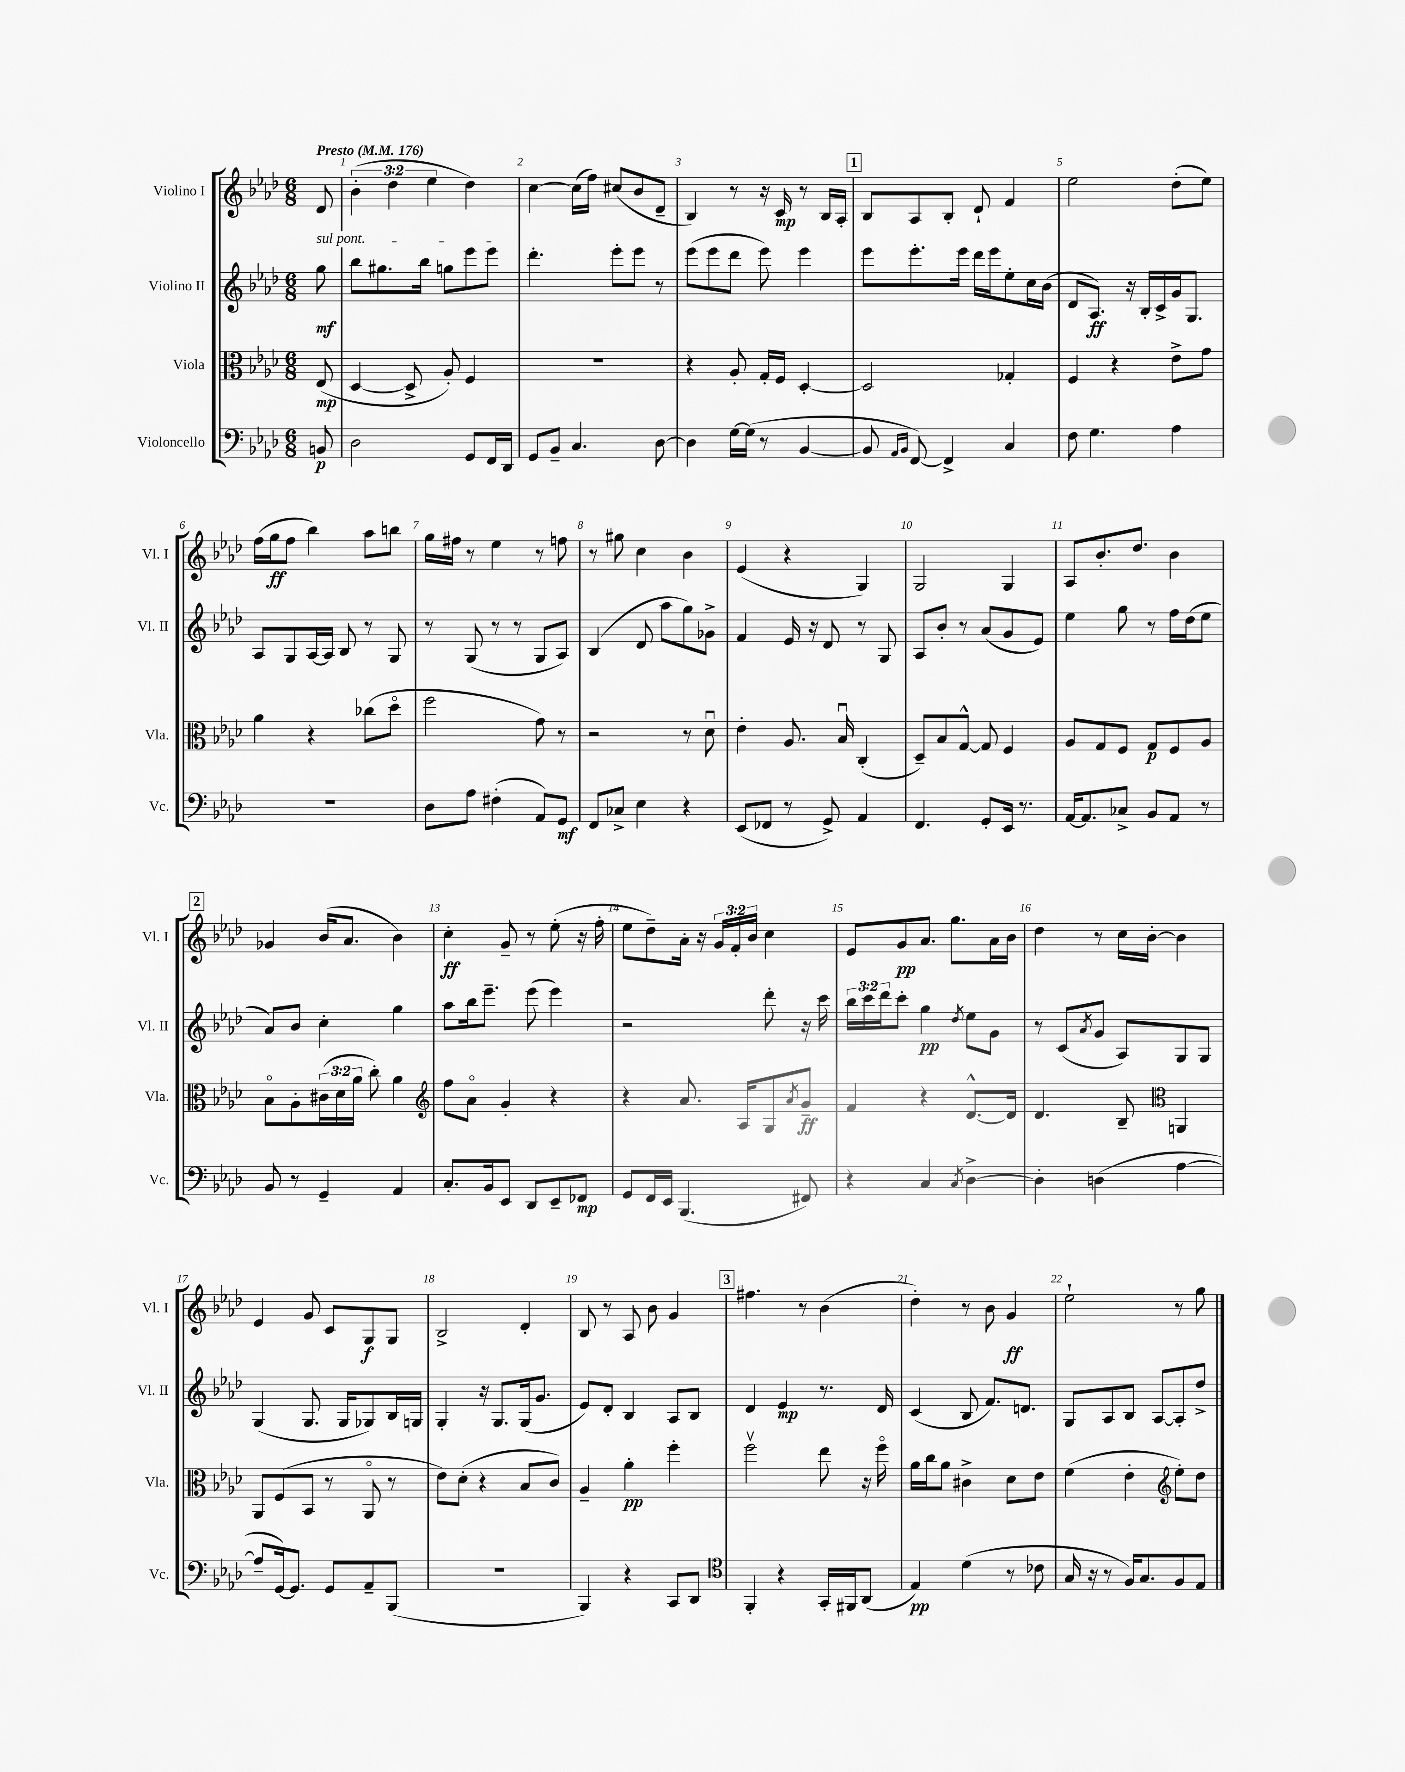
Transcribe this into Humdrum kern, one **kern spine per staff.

**kern	**dynam	**kern	**dynam	**kern	**dynam	**kern	**dynam
*part4	*part4	*part3	*part3	*part2	*part2	*part1	*part1
*staff4	*staff4	*staff3	*staff3	*staff2	*staff2	*staff1	*staff1
*I"Violoncello	*	*I"Viola	*	*I"Violino II	*	*I"Violino I	*
*I'Vc.	*	*I'Vla.	*	*I'Vl. II	*	*I'Vl. I	*
*clefF4	*	*clefC3	*	*clefG2	*	*clefG2	*
*k[b-e-a-d-]	*	*k[b-e-a-d-]	*	*k[b-e-a-d-]	*	*k[b-e-a-d-]	*
*M6/8	*	*M6/8	*	*M6/8	*	*M6/8	*
*MM176	*	*MM176	*	*MM176	*	*MM176	*
=	=	=	=	=	=	=	=
!	!	!	!	!	!	!LO:TX:a:B:t=Presto	!
!	!	!	!	!LO:TX:a:i:t=sul pont.	!	!	!
8BBn/	p	(8E-/	mp	8gg\	mf	8d-/	.
=1	=1	=1	=1	=1	=1	=1	=1
2D-\	.	[4D-/	.	8bb-\L	.	(6b-'\	.
.	.	.	.	8.gg#X\	.	.	.
.	.	.	.	.	.	6dd-\	.
.	.	8D-^/]	.	.	.	.	.
.	.	.	.	16bb-\Jk	.	.	.
.	.	.	.	.	.	6ee-\	.
.	.	8A-'/)	.	8ggn\L	.	.	.
8GG/L	.	4F/	.	8eee-\	.	4dd-\)	.
16FF/L	.	.	.	8eee-\J	.	.	.
16DD-/JJ	.	.	.	.	.	.	.
=2	=2	=2	=2	=2	=2	=2	=2
8GG/L	.	2.r	.	4.ddd-'\	.	[4cc\	.
8BB-~/J	.	.	.	.	.	.	.
4.C/	.	.	.	.	.	(16cc\LL]	.
.	.	.	.	.	.	16ff\JJ)	.
.	.	.	.	8eee-'\L	.	(8cc#X/L	.
.	.	.	.	8eee-\J	.	8b-/	.
[8D-\	.	.	.	8r	.	8d-~/J	.
=3	=3	=3	=3	=3	=3	=3	=3
4D-\]	.	4r	.	(8eee-\L	.	4B-/)	.
.	.	.	.	8eee-\	.	.	.
[16G\LL	.	8A-'/	.	8ddd-\J	.	8r	.
(16G\JJ]	.	.	.	.	.	.	.
8r	.	16G'/LL	.	8eee-\)	.	16r	.
.	.	16F/JJ	.	.	.	16c/	mp
[4BB-/	.	[4D-'/	.	4eee-\	.	8r	.
.	.	.	.	.	.	16B-/LL	.
.	.	.	.	.	.	16A-'/JJ	.
!!LO:REH:place=s1:t=1
=4	=4	=4	=4	=4	=4	=4	=4
8BB-/]	.	2D-/]	.	8eee-\L	.	8B-/L	.
16qqAA-/LL	.	.	.	.	.	.	.
16qqBB-/JJ	.	.	.	.	.	.	.
[8FF/)	.	.	.	8.eee-'\	.	8A-/	.
4FF^/]	.	.	.	.	.	8B-'/J	.
.	.	.	.	16eee-\Jk	.	.	.
.	.	.	.	16ddd-\LL	.	8d-`/	.
.	.	.	.	16eee-\J	.	.	.
4C/	.	4G-X'/	.	8ee-'\	.	4f/	.
.	.	.	.	16cc\L	.	.	.
.	.	.	.	(16b-\JJ	.	.	.
=5	=5	=5	=5	=5	=5	=5	=5
8F\	.	4F/	.	8d-/L	.	2ee-\	.
4.G\	.	.	.	8.A-/J)	ff	.	.
.	.	4r	.	.	.	.	.
.	.	.	.	16r	.	.	.
.	.	.	.	16B-'/LL	.	.	.
.	.	.	.	16c^/	.	.	.
4A-\	.	8e-^\L	.	16g/J	.	(8dd-'\L	.
.	.	.	.	8.G/J	.	.	.
.	.	8g\J	.	.	.	8ee-\J)	.
!!LO:LB:g=z
=6	=6	=6	=6	=6	=6	=6	=6
2.r	.	4a-\	.	8A-/L	.	(16ff\LL	.
.	.	.	.	.	.	16gg\J	ff
.	.	.	.	8G/	.	8ff\J	.
.	.	4r	.	[16A-/L	.	4bb-\)	.
.	.	.	.	16A-/JJ]	.	.	.
.	.	.	.	8B-/	.	.	.
.	.	(8cc-X\L	.	8r	.	8aa-\L	.
.	.	8dd-\J	.	8G/	.	8bbn\J	.
=7	=7	=7	=7	=7	=7	=7	=7
8D-\L	.	2ff\	.	8r	.	16gg\LL	.
.	.	.	.	.	.	16ff#X\JJ	.
8A-\J	.	.	.	(8G/	.	8r	.
(4F#X'\	.	.	.	8r	.	4ee-\	.
.	.	.	.	8r	.	.	.
8AA-/L)	.	8g\)	.	8G/L	.	8r	.
8GG/J	mf	8r	.	8A-/J)	.	8ffn\	.
=8	=8	=8	=8	=8	=8	=8	=8
8FF/L	.	2r	.	(4B-/	.	8r	.
8C-X^/J	.	.	.	.	.	8gg#X\	.
4E-\	.	.	.	8d-/	.	4cc\	.
.	.	.	.	8aa-\L	.	.	.
4r	.	8r	.	8gg\)	.	4b-\	.
.	.	8d-u\	.	8g-X^\J	.	.	.
=9	=9	=9	=9	=9	=9	=9	=9
(8EE-/L	.	4e-'\	.	4f/	.	(4e-/	.
8FF-X/J	.	.	.	.	.	.	.
8r	.	8.A-/	.	16e-/	.	4r	.
.	.	.	.	16r	.	.	.
8GG^/)	.	.	.	8d-/	.	.	.
.	.	16B-u/	.	.	.	.	.
4AA-/	.	(4C'/	.	8r	.	4G/)	.
.	.	.	.	8G/	.	.	.
=10	=10	=10	=10	=10	=10	=10	=10
4.FF/	.	8D-~/L)	.	8A-/L	.	2G/	.
.	.	8B-/	.	8b-'/J	.	.	.
.	.	[8G^^/J	.	8r	.	.	.
8GG'/L	.	8G/]	.	(8a-/L	.	.	.
16EE-/Jk	.	4F/	.	8g/	.	4G/	.
8.r	.	.	.	.	.	.	.
.	.	.	.	8e-/J)	.	.	.
=11	=11	=11	=11	=11	=11	=11	=11
[16AA-/KL	.	8A-/L	.	4ee-\	.	8A-/L	.
8.AA-/]	.	.	.	.	.	.	.
.	.	8G/	.	.	.	8.b-'/	.
8C-X^/J	.	8F/J	.	8gg\	.	.	.
.	.	.	.	.	.	8.dd-/J	.
8BB-/L	.	8G/L	p	8r	.	.	.
8AA-/J	.	8F/	.	16ff\LL	.	4b-\	.
.	.	.	.	(16dd-\J	.	.	.
8r	.	8A-/J	.	8ee-\J	.	.	.
!!LO:LB:g=z
!!LO:REH:place=s1:t=2
=12	=12	=12	=12	=12	=12	=12	=12
8BB-/	.	8B-\L	.	8a-/L)	.	4g-X/	.
8r	.	8A-'\	.	8b-/J	.	.	.
4GG~/	.	(24c#X\L	.	4cc'\	.	(16b-/KL	.
.	.	24d-\	.	.	.	.	.
.	.	.	.	.	.	8.a-/J	.
.	.	24a-\JJ	.	.	.	.	.
.	.	8cc'\)	.	.	.	.	.
4AA-/	.	4a-\	.	4gg\	.	4b-\)	.
=13	=13	=13	=13	=13	=13	=13	=13
*	*	*clefG2	*	*	*	*	*
8.C'/L	.	8ff\L	.	8aa-\L	.	4cc'\	ff
.	.	8a-\J	.	16bb-\k	.	.	.
16BB-/k	.	.	.	8.eee-~\J	.	.	.
8EE-/J	.	4g'/	.	.	.	8g~/	.
8DD-/L	.	.	.	(8eee-\	.	8r	.
8EE-~/	.	4r	.	4eee-\)	.	(8ee-'\	.
8FF-X/J	mp	.	.	.	.	16r	.
.	.	.	.	.	.	16ff'\	.
=14	=14	=14	=14	=14	=14	=14	=14
8GG/L	.	4r	.	2r	.	8ee-\L	.
16FF/L	.	.	.	.	.	8dd-~\)	.
16EE-/JJ	.	.	.	.	.	.	.
(4.BBB-/	.	8.a-/	.	.	.	16a-'\Jk	.
.	.	.	.	.	.	16r	.
.	.	.	.	.	.	24g/LL	.
.	.	.	.	.	.	24f'/	.
.	.	16A-/KL	.	.	.	.	.
.	.	.	.	.	.	24b-/JJ	.
.	.	8G/	.	8ddd-'\	.	4cc\	.
.	.	8qa-/	.	.	.	.	.
8FF#X/)	.	8g~/J	ff	16r	.	.	.
.	.	.	.	16ccc\	.	.	.
=15	=15	=15	=15	=15	=15	=15	=15
4r	.	4f/	.	24bb-\LL	.	8e-/L	.
.	.	.	.	24ccc\	.	.	.
.	.	.	.	24ddd-\J	.	.	.
.	.	.	.	8ccc'\J	.	8g/	pp
4C/	.	4r	.	4gg\	pp	8.a-/J	.
.	.	.	.	.	.	8.gg\L	.
8qC/	.	.	.	8qdd-/	.	.	.
[4D-^\	.	[8.d-^^/L	.	8ee-\L	.	.	.
.	.	.	.	8g\J	.	16a-\L	.
.	.	16d-/Jk]	.	.	.	16b-\JJ	.
=16	=16	=16	=16	=16	=16	=16	=16
4D-'\]	.	4.d-/	.	8r	.	4dd-\	.
.	.	.	.	(8c/L	.	.	.
.	.	.	.	8qa-/	.	.	.
(4Dn\	.	.	.	8g/J	.	8r	.
.	.	8B-~/	.	8A-/L)	.	16cc\LL	.
.	.	.	.	.	.	[16b-'\JJ	.
*	*	*clefC3	*	*	*	*	*
[4A-\	.	4AAn/	.	8G/	.	4b-\]	.
.	.	.	.	8G/J	.	.	.
!!LO:LB:g=z
=17	=17	=17	=17	=17	=17	=17	=17
8A-~/L]	.	8AA-/L	.	(4G/	.	4e-/	.
[16GG/k)	.	(8F/	.	.	.	.	.
8.GG/J]	.	.	.	.	.	.	.
.	.	8BB-/J	.	8.G/	.	8g/	.
8GG/L	.	8r	.	.	.	8c/L	.
.	.	.	.	16G/KL	.	.	.
8AA-~/	.	8AA-/	.	8G-X/)	.	8G/	f
(8BBB-/J	.	8r	.	16B-/L	.	8G/J	.
.	.	.	.	16Gn/JJ	.	.	.
=18	=18	=18	=18	=18	=18	=18	=18
2.r	.	8e-\L)	.	4G'/	.	2B-^/	.
.	.	(8d-'\J	.	.	.	.	.
.	.	4r	.	16r	.	.	.
.	.	.	.	8.G/L	.	.	.
.	.	8B-/L	.	(16G/k	.	4d-'/	.
.	.	.	.	8.g/J	.	.	.
.	.	8c/J)	.	.	.	.	.
=19	=19	=19	=19	=19	=19	=19	=19
4BBB-/)	.	4A-~/	.	8e-/L)	.	8B-/	.
.	.	.	.	8d-'/J	.	8r	.
4r	.	4a-'\	pp	4B-/	.	8A-/	.
.	.	.	.	.	.	8b-\	.
8CC/L	.	4ff'\	.	8A-/L	.	4g/	.
8DD-/J	.	.	.	8B-/J	.	.	.
!!LO:REH:place=s1:t=3
=20	=20	=20	=20	=20	=20	=20	=20
*clefC4	*	*	*	*	*	*	*
4FF'/	.	2ffv\	.	4d-/	.	4.ff#X\	.
4r	.	.	.	4e-/	mp	.	.
.	.	.	.	.	.	8r	.
16GG'/LL	.	8ee-\	.	8.r	.	(4b-\	.
16FF#X/J	.	.	.	.	.	.	.
(8AA-/J	.	16r	.	.	.	.	.
.	.	16ff\	.	16d-/	.	.	.
=21	=21	=21	=21	=21	=21	=21	=21
4E-/)	pp	16a-\LL	.	(4c/	.	4dd-'\)	.
.	.	16cc\J	.	.	.	.	.
.	.	8a-\J	.	.	.	.	.
(4d-\	.	4c#X^\	.	8B-/	.	8r	.
.	.	.	.	8.f/L)	.	8b-\	.
8r	.	8d-\L	.	.	.	4g/	ff
.	.	.	.	8.dn/J	.	.	.
8c-X\	.	8e-\J	.	.	.	.	.
=22	=22	=22	=22	=22	=22	=22	=22
16G/	.	(4f\	.	8G/L	.	2ee-`\	.
16r	.	.	.	.	.	.	.
8r	.	.	.	8A-/	.	.	.
16F/KL)	.	4e-'\	.	8B-/J	.	.	.
8.G/	.	.	.	.	.	.	.
.	.	.	.	[8A-/L	.	.	.
*	*	*clefG2	*	*	*	*	*
8F/	.	8ee-'\L)	.	8A-'/]	.	8r	.
8E-/J	.	8dd-\J	.	8dd-^/J	.	8gg\	.
==	==	==	==	==	==	==	==
*-	*-	*-	*-	*-	*-	*-	*-
